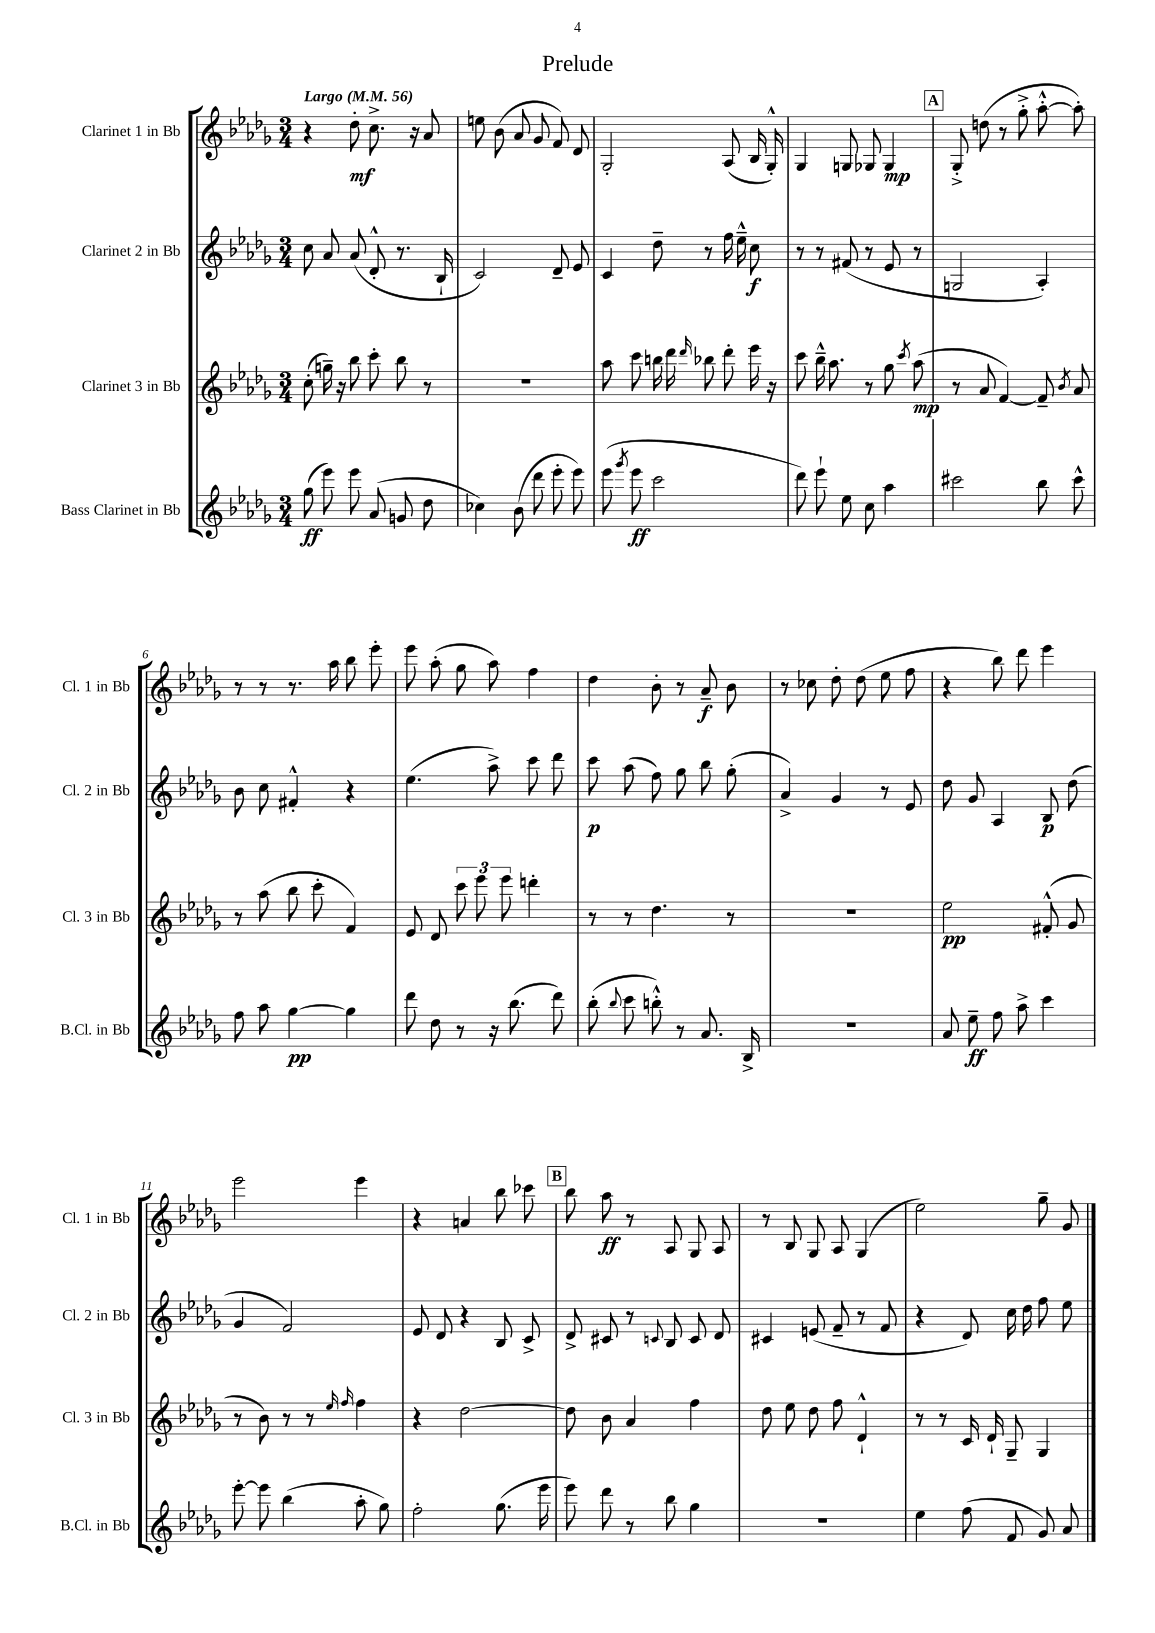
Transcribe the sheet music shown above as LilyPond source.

\header { title = "Prelude" }
<<
\new StaffGroup <<
\new Staff = "s0" \with { instrumentName = "Clarinet 1 in Bb" shortInstrumentName = "Cl. 1 in Bb" } {
    \clef treble \key des \major \numericTimeSignature \time 3/4 \tempo "Largo" 4 = 56
    \autoBeamOff r4 des''8-.\mf c''8.-> r16 aes'8 |
    e''8 bes'8( aes'8 ges'8 f'8) des'8 |
    ges2-. aes8( bes16 ges16-.-^) |
    ges4 g8 ges8 ges4\mp |
    \mark \markup { \box "A" } ges8-.-> d''8( r8 ges''8-.-> aes''8~-.-^ aes''8-.) |
    r8 r8 r8. aes''16 bes''8 ees'''8-. |
    ees'''8 aes''8-.( ges''8 aes''8) f''4 |
    des''4 bes'8-. r8 aes'8--\f bes'8 |
    r8 ces''8 des''8-. des''8( ees''8 f''8 |
    r4 bes''8) des'''8 ees'''4 |
    ees'''2 ees'''4 |
    r4 a'4 bes''8 ces'''8 |
    \mark \markup { \box "B" } bes''8 aes''8\ff r8 aes8 ges8 aes8 |
    r8 bes8 ges8 aes8 ges4( |
    ees''2) ges''8-- ges'8 \bar "|." |
}
\new Staff = "s1" \with { instrumentName = "Clarinet 2 in Bb" shortInstrumentName = "Cl. 2 in Bb" } {
    \clef treble \key des \major \numericTimeSignature \time 3/4
    \autoBeamOff c''8 aes'8 aes'8( des'8-.-^ r8. bes16-! |
    c'2) des'8-- ees'8 |
    c'4 des''8-- r8 f''16 ees''16---^ c''8\f |
    r8 r8 fis'8( r8 ees'8 r8 |
    \mark \markup { \box "A" } g2 aes4-.) |
    bes'8 c''8 fis'4-.-^ r4 |
    ees''4.( aes''8->) c'''8 des'''8 |
    c'''8\p aes''8( f''8) ges''8 bes''8 ges''8-.( |
    aes'4->) ges'4 r8 ees'8 |
    des''8 ges'8 aes4 bes8\p des''8( |
    ges'4 f'2) |
    ees'8 des'8 r4 bes8 c'8-> |
    \mark \markup { \box "B" } des'8-> cis'8 r8 \appoggiatura { c'8 } bes8 c'8 des'8 |
    cis'4 e'8( f'8-- r8 f'8 |
    r4 des'8) c''16 des''16 f''8 ees''8 \bar "|." |
}
\new Staff = "s2" \with { instrumentName = "Clarinet 3 in Bb" shortInstrumentName = "Cl. 3 in Bb" } {
    \clef treble \key des \major \numericTimeSignature \time 3/4
    \autoBeamOff c''8-.( g''16--) r16 bes''8 c'''8-. bes''8 r8 |
    R2. |
    aes''8 c'''8 b''16 des'''16 \grace { des'''16 } bes''8 des'''8-. ees'''16 r16 |
    c'''8 bes''16---^ aes''8. r8 ges''8 \acciaccatura { c'''8 } aes''8\mp( |
    \mark \markup { \box "A" } r8 aes'8 f'4~) f'8-- \acciaccatura { bes'8 } aes'8 |
    r8 aes''8( bes''8 c'''8-. f'4) |
    ees'8 des'8 \tuplet 3/2 { c'''8 ees'''8 ees'''8 } d'''4-. |
    r8 r8 des''4. r8 |
    R2. |
    ees''2\pp fis'8-.-^( ges'8 |
    r8 bes'8) r8 r8 \grace { ees''16 f''16 } f''4 |
    r4 des''2~ |
    \mark \markup { \box "B" } des''8 bes'8 aes'4 f''4 |
    des''8 ees''8 des''8 f''8 des'4-!-^ |
    r8 r8 c'16 des'16-! ges8-- ges4 \bar "|." |
}
\new Staff = "s3" \with { instrumentName = "Bass Clarinet in Bb" shortInstrumentName = "B.Cl. in Bb" } {
    \clef treble \key des \major \numericTimeSignature \time 3/4
    \autoBeamOff ges''8\ff( ees'''8) ees'''8 aes'8( g'8 des''8 |
    ces''4) bes'8( des'''8 ees'''8-. ees'''8) |
    ees'''8( \acciaccatura { ges'''8 } ees'''8\ff c'''2 |
    des'''8) ees'''8-! ees''8 c''8 aes''4 |
    \mark \markup { \box "A" } cis'''2 bes''8 cis'''8-^ |
    f''8 aes''8 ges''4~\pp ges''4 |
    des'''8 des''8 r8 r16 bes''8.( des'''8) |
    bes''8-.( \appoggiatura { bes''8 } c'''8 b''8-.-^) r8 aes'8. bes16-> |
    R2. |
    aes'8 ees''8--\ff f''8 aes''8-> c'''4 |
    ees'''8~-. ees'''8 bes''4( aes''8-. ges''8) |
    f''2-. ges''8.( ees'''16 |
    \mark \markup { \box "B" } ees'''8) des'''8 r8 bes''8 ges''4 |
    R2. |
    ees''4 f''8( f'8 ges'8) aes'8 \bar "|." |
}
>>
>>
